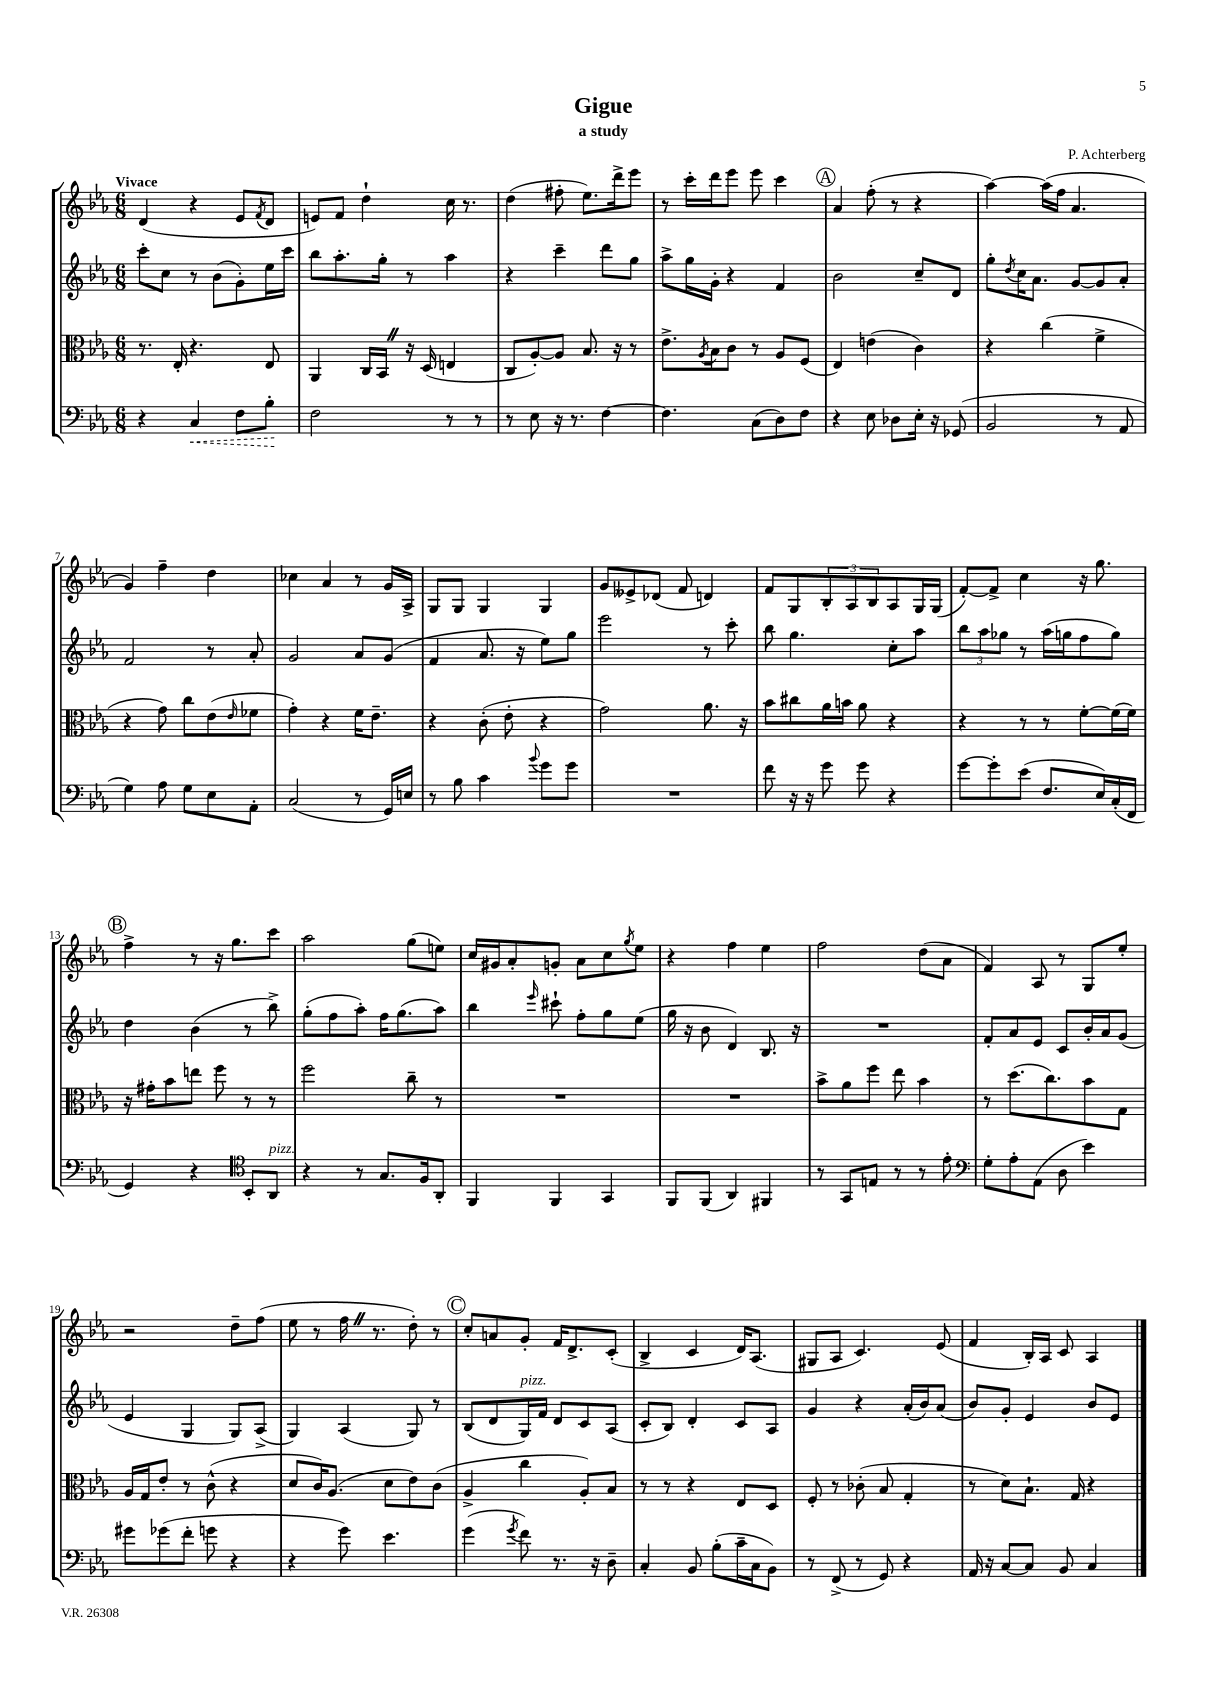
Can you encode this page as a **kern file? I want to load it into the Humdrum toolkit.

**kern	**kern	**kern	**kern
*staff4	*staff3	*staff2	*staff1
*clefF4	*clefC3	*clefG2	*clefG2
*k[b-e-a-]	*k[b-e-a-]	*k[b-e-a-]	*k[b-e-a-]
*M6/8	*M6/8	*M6/8	*M6/8
4r	8.r	8ccc'	(4d
.	.	8cc	.
.	16E-'	.	.
4C	4.r	8r	4r
.	.	(8b-	.
8F	.	8g')	8e-
.	.	.	8qf
8B-'	8E-	16ee-	8d
.	.	16ccc	.
=	=	=	=
2F	4AA-	8bb-	8e)
.	.	8.aa-'	8f
.	16C	.	4dd`
.	16BB-	16gg'	.
.	16r	8r	.
.	(16D	.	.
8r	4E	4aa-	16cc
.	.	.	8.r
8r	.	.	.
=	=	=	=
8r	8C	4r	(4dd
8E-	[8A-')	.	.
16r	8A-]	4ccc~	8ff#'
8.r	.	.	.
.	8.B-	.	8.ee-)
[4F	.	8ddd	.
.	16r	.	16ddd^
.	8r	8gg	8eee-
=	=	=	=
4.F]	8.e-^	8aa-^	8r
.	.	16gg	16ccc'
.	8qA-	.	.
.	16B-	16g'	16ddd
.	8c	4r	8eee-
(8C	8r	.	8eee-
8D)	8A-	4f	4ccc
8F	(8F	.	.
=	=	=	=
4r	4E-)	2b-	4a-
8E-	(4e	.	(8ff'
8D-	.	.	8r
16E-'	4c)	8cc~	4r
16r	.	.	.
(8GG-	.	8d	.
=	=	=	=
2BB-	4r	8gg'	[4aa-)
.	.	8qdd	.
.	.	16cc	.
.	.	8.a-	.
.	(4cc	.	(16aa-]
.	.	.	16ff
.	.	[8g	4.a-
8r	4f^	8g]	.
8AA-	.	8a-'	.
=	=	=	=
4G)	4r	2f	4g)
8A-	8g)	.	4ff~
8G	8cc	.	.
8E-	(8e-	8r	4dd
.	16qqe-	.	.
8AA-'	8f-	8a-'	.
=	=	=	=
(2C	4g')	2g	4cc-
.	4r	.	4a-
8r	16f	8a-	8r
.	8.e-~	.	.
16GG)	.	(8g	16g
16E	.	.	16A-^
=	=	=	=
8r	4r	4f	8G
8B-	.	.	8G
4c	(8c'	8.a-	4G
.	8e-'	.	.
.	.	16r	.
8qqb-	.	.	.
8g	4r	8ee-)	4G
8g	.	8gg	.
=	=	=	=
2.r	2g)	2eee-	8g
.	.	.	8e--^
.	.	.	(8d-
.	.	.	8f
.	8.a-	8r	4d)
.	.	8ccc'	.
.	16r	.	.
=	=	=	=
8f	8b-	8bb-	8f
16r	8cc#	4.gg	8G
16r	.	.	.
8g	16a-	.	12B-'
.	16b	.	.
.	.	.	12A-
8g	8a-	.	.
.	.	.	12B-
4r	4r	8cc'	8A-
.	.	8aa-	16G
.	.	.	(16G
=	=	=	=
[8g	4r	12bb-	[8f')
.	.	12aa-	.
8g']	.	.	8f^]
.	.	12gg-	.
(8e-	8r	8r	4cc
8.F	8r	(16aa-	.
.	.	16gg	.
.	[8f'	8ff	16r
16E-)	.	.	8.gg
(16C'	(16f]	8gg)	.
16FF	16f)	.	.
=	=	=	=
4GG)	16r	4dd	4ff^
.	16g#'	.	.
.	8b-	.	.
4r	8ee	(4b-	8r
.	8ff	.	16r
.	.	.	8.gg
*clefC4	*	*	*
8BB-'	8r	8r	.
8AA-	8r	8bb-^)	8ccc
=	=	=	=
4r	2ff	(8gg'	2aa-
.	.	8ff	.
8r	.	8aa-')	.
8.G	.	16ff	.
.	.	(8.gg	.
.	8cc~	.	(8gg
16F	.	.	.
8AA-'	8r	8aa-)	8ee)
=	=	=	=
4FF	2.r	4bb-	16cc
.	.	.	16g#
.	.	.	8a-'
.	.	16qqeee-	.
4FF	.	8ccc#`	8g'
.	.	8ff'	8a-
4GG	.	8gg	8cc
.	.	.	8qgg
.	.	(8ee-	8ee-
=	=	=	=
8FF	2.r	16gg	4r
.	.	16r	.
(8FF	.	8b-	.
4AA-)	.	4d)	4ff
4FF#	.	8.B-	4ee-
.	.	16r	.
=	=	=	=
8r	8b-^	2.r	2ff
8GG	8a-	.	.
8E	8ff	.	.
8r	8ee-	.	.
8r	4b-	.	(8dd
8e-'	.	.	8a-
=	=	=	=
*clefF4	*	*	*
8G'	8r	8f'	4f)
8A-'	(8.dd	8a-	.
(8AA-	.	8e-	8A-
.	8.cc)	.	.
8D	.	8c	8r
4e-)	8b-	16b-'	8G
.	.	16a-	.
.	8G	(8g	8ee-'
=	=	=	=
8g#	16A-	4e-	2r
.	16G	.	.
(8g-	8e-'	.	.
8f'	8r	4G	.
8g	(8c^^	.	.
4r	4r	8G)	8dd~
.	.	(8A-^	(8ff
=	=	=	=
4r	8d	4G)	8ee-
.	16c)	.	8r
.	(8.A-	.	.
8g)	.	(4A-	16ff
.	.	.	8.r
4.e-	8d	.	.
.	8e-)	8G)	8dd')
.	(8c	8r	8r
=	=	=	=
(4g	4A-^	(8B-	8cc'
.	.	8d	8a
8qg	.	.	.
8f)	4cc	16G)	8g'
.	.	16f	.
8.r	.	8d	16f
.	.	.	8.d^
.	8A-')	8c	.
16r	.	.	.
8D~	8B-	(8A-	(8c'
=	=	=	=
4C'	8r	8c'	4B-^
.	8r	8B-)	.
8BB-	4r	4d'	4c
(8B-'	.	.	.
16c~	8E-	8c	16d)
16C	.	.	(8.A-
8BB-)	8D	8A-	.
=	=	=	=
8r	8F'	4g	8G#
(8FF^	8r	.	8A-
8r	(8c-'	4r	4.c)
8GG)	8B-	.	.
4r	4G'	(16a-'	.
.	.	16b-)	.
.	.	(8a-	(8e-
=	=	=	=
16AA-	8r	8b-)	4f
16r	.	.	.
[8C	8d)	8g'	.
8C]	8.B-`	4e-	16B-')
.	.	.	16A-
8BB-	.	.	8c
.	16G	.	.
4C	4r	8b-	4A-
.	.	8e-	.
==	==	==	==
*-	*-	*-	*-
